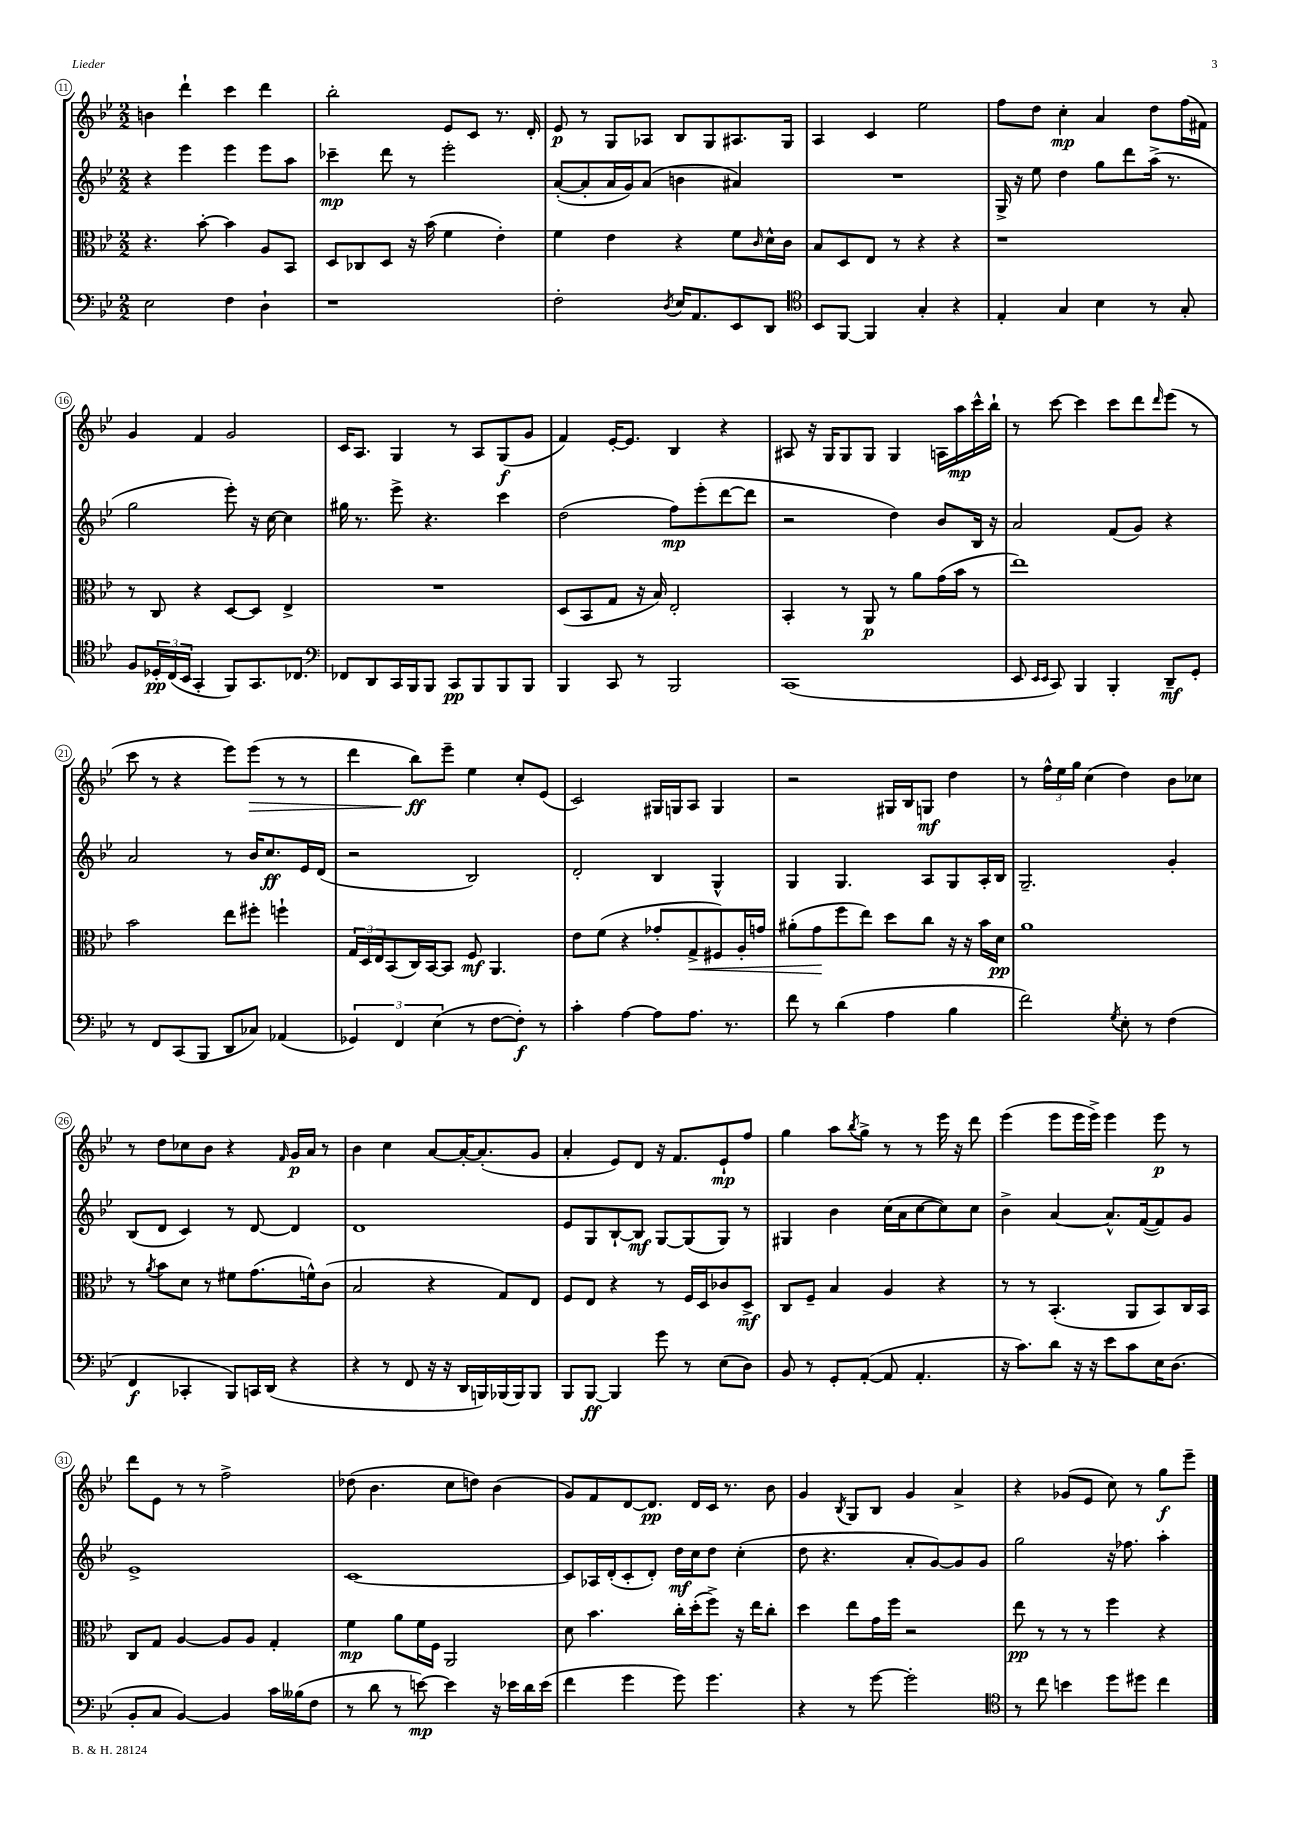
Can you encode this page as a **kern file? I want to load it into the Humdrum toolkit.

**kern	**dynam	**kern	**dynam	**kern	**dynam	**kern	**dynam
*part4	*part4	*part3	*part3	*part2	*part2	*part1	*part1
*staff4	*staff4	*staff3	*staff3	*staff2	*staff2	*staff1	*staff1
*clefF4	*	*clefC3	*	*clefG2	*	*clefG2	*
*k[b-e-]	*	*k[b-e-]	*	*k[b-e-]	*	*k[b-e-]	*
*M2/2	*	*M2/2	*	*M2/2	*	*M2/2	*
=11	=11	=11	=11	=11	=11	=11	=11
2E-\	.	4.r	.	4r	.	4bn\	.
.	.	.	.	4eee-\	.	4ddd`\	.
.	.	[8b-'\	.	.	.	.	.
4F\	.	4b-\]	.	4eee-\	.	4ccc\	.
4D`\	.	8A/L	.	8eee-\L	.	4ddd\	.
.	.	8BB-/J	.	8aa\J	.	.	.
=12	=12	=12	=12	=12	=12	=12	=12
1r	.	8D/L	.	4ccc-X~\	mp	2bb-'\	.
.	.	8C-X/	.	.	.	.	.
.	.	8D/J	.	8ddd\	.	.	.
.	.	16r	.	8r	.	.	.
.	.	(16b-\	.	.	.	.	.
.	.	4f\	.	2eee-'\	.	8e-/L	.
.	.	.	.	.	.	8c/J	.
.	.	4e-'\)	.	.	.	8.r	.
.	.	.	.	.	.	16d'/	.
=13	=13	=13	=13	=13	=13	=13	=13
2F'\	.	4f\	.	([8a'/L	.	8e-/	p
.	.	.	.	8a'/]	.	8r	.
.	.	4e-\	.	16a/L	.	8G/L	.
.	.	.	.	16g/J)	.	.	.
.	.	.	.	(8a/J	.	8A-X/J	.
8qD/	.	.	.	.	.	.	.
16E-/KL	.	4r	.	4bn\	.	8B-/L	.
8.AA/	.	.	.	.	.	.	.
.	.	.	.	.	.	8G/	.
8EE-/	.	8f\L	.	4a#X/)	.	8.A#X/	.
.	.	16qqc/	.	.	.	.	.
8DD/J	.	16d^^\L	.	.	.	.	.
.	.	16c\JJ	.	.	.	16G/Jk	.
=14	=14	=14	=14	=14	=14	=14	=14
*clefC4	*	*	*	*	*	*	*
8BB-/L	.	8B-/L	.	1r	.	4A/	.
[8FF/J	.	8D/	.	.	.	.	.
4FF/]	.	8E-/J	.	.	.	4c/	.
.	.	8r	.	.	.	.	.
4G'/	.	4r	.	.	.	2ee-\	.
4r	.	4r	.	.	.	.	.
=15	=15	=15	=15	=15	=15	=15	=15
4E-'/	.	1r	.	16G^/	.	8ff\L	.
.	.	.	.	16r	.	.	.
.	.	.	.	8ee-\	.	8dd\J	.
4G/	.	.	.	4dd\	.	4cc'\	mp
4B-\	.	.	.	8gg\L	.	4a/	.
.	.	.	.	8ddd\	.	.	.
8r	.	.	.	(16aa^\Jk	.	8dd\L	.
.	.	.	.	8.r	.	.	.
8G'/	.	.	.	.	.	(16ff\L	.
.	.	.	.	.	.	16f#X\JJ)	.
!!LO:LB:g=z
=16	=16	=16	=16	=16	=16	=16	=16
8F/L	.	8r	.	2gg\	.	4g/	.
24D-X'/L	pp	8C/	.	.	.	.	.
(24C/	.	.	.	.	.	.	.
24BB-/JJ	.	.	.	.	.	.	.
4GG'/	.	4r	.	.	.	4f/	.
8FF/L)	.	[8D/L	.	8eee-'\)	.	2g/	.
8.GG/	.	8D/J]	.	16r	.	.	.
.	.	.	.	[16cc\	.	.	.
.	.	4E-^/	.	4cc\]	.	.	.
8.C-X/J	.	.	.	.	.	.	.
=17	=17	=17	=17	=17	=17	=17	=17
*clefF4	*	*	*	*	*	*	*
8FF-X/L	.	1r	.	16gg#X\	.	16c/KL	.
.	.	.	.	8.r	.	8.A/J	.
8DD/	.	.	.	.	.	.	.
16CC/L	.	.	.	8eee-^\	.	4G/	.
16BBB-/J	.	.	.	.	.	.	.
8BBB-/J	.	.	.	4.r	.	.	.
8CC/L	pp	.	.	.	.	8r	.
8BBB-/	.	.	.	.	.	8A/L	.
8BBB-/	.	.	.	4ccc\	.	(8G/	f
8BBB-/J	.	.	.	.	.	8g/J	.
=18	=18	=18	=18	=18	=18	=18	=18
4BBB-/	.	(8D/L	.	(2dd\	.	4f/)	.
.	.	8BB-/	.	.	.	.	.
8CC/	.	8G/J	.	.	.	[16e-'/KL	.
.	.	.	.	.	.	8.e-/J]	.
8r	.	16r	.	.	.	.	.
.	.	16B-/)	.	.	.	.	.
2BBB-/	.	2E-'/	.	8ff\L)	mp	4B-/	.
.	.	.	.	(8eee-'\	.	.	.
.	.	.	.	[8ddd\	.	4r	.
.	.	.	.	8ddd\J]	.	.	.
=19	=19	=19	=19	=19	=19	=19	=19
(1CC	.	4BB-'/	.	2r	.	8A#X/	.
.	.	.	.	.	.	16r	.
.	.	.	.	.	.	16G/KL	.
.	.	8r	.	.	.	8G/	.
.	.	8AA/	p	.	.	8G/J	.
.	.	8r	.	4dd\)	.	4G/	.
.	.	8a\L	.	.	.	.	.
.	.	(16g\L	.	8b-/L	.	16An\LL	.
.	.	16b-\JJ	.	.	.	16aa\	mp
.	.	8r	.	16B-/Jk	.	16ccc^^\	.
.	.	.	.	16r	.	16bb-`\JJ	.
=20	=20	=20	=20	=20	=20	=20	=20
8EE-/	.	1ee-)	.	2a/	.	8r	.
16qqEE-/LL	.	.	.	.	.	.	.
16qqEE-/JJ	.	.	.	.	.	.	.
8CC/)	.	.	.	.	.	[8ccc\	.
4BBB-/	.	.	.	.	.	4ccc\]	.
4BBB-'/	.	.	.	(8f/L	.	8ccc\L	.
.	.	.	.	8g/J)	.	8ddd\	.
.	.	.	.	.	.	16qqddd/	.
8DD~/L	mf	.	.	4r	.	(8eee-\J	.
8GG'/J	.	.	.	.	.	8r	.
!!LO:LB:g=z
=21	=21	=21	=21	=21	=21	=21	=21
8r	.	2b-\	.	2a/	.	8ccc\	.
8FF/L	.	.	.	.	.	8r	.
(8CC/	.	.	.	.	.	4r	.
8BBB-/J	.	.	.	.	.	.	.
8DD/L	.	8ee-\L	.	8r	.	8eee-\L)	.
!	!	!	!	!	!	!	!LO:HP:b
8C-X/J)	.	8ff#X'\J	.	16b-/KL	.	(8eee-\J	>
.	.	.	.	8.cc/	ff	.	.
(4AA-X/	.	4ffn`\	.	.	.	8r	.
.	.	.	.	16e-/L	.	8r	.
.	.	.	.	(16d/JJ	.	.	.
=22	=22	=22	=22	=22	=22	=22	=22
6GG-X/)	.	24G/LL	.	2r	.	4ddd\	.
.	.	24D/	.	.	.	.	.
.	.	24E-/J	.	.	.	.	.
.	.	(8BB-/	.	.	.	.	.
6FF/	.	.	.	.	.	.	.
.	.	16C/L)	.	.	.	8bb-\L)	ff
.	.	[16BB-/J	.	.	.	.	.
(6E-\	.	.	.	.	.	.	.
.	.	8BB-/J]	.	.	.	8eee-~\J	]
8r	.	8F/	mf	2B-/)	.	4ee-\	.
[8F\L	.	4.AA/	.	.	.	.	.
8F'\J])	f	.	.	.	.	8cc'/L	.
8r	.	.	.	.	.	(8e-/J	.
=23	=23	=23	=23	=23	=23	=23	=23
4c'\	.	8e-\L	.	2d'/	.	2c/)	.
.	.	(8f\J	.	.	.	.	.
[4A\	.	4r	.	.	.	.	.
8A\L]	.	8g-X'/L	.	4B-/	.	16G#X/LL	.
.	.	.	.	.	.	16Gn/J	.
!	!	!	!LO:HP:b	!	!	!	!
8.A\J	.	8G^/	<	.	.	8A/J	.
.	.	8F#X/)	.	4G^^/	.	4G/	.
8.r	.	.	.	.	.	.	.
.	.	16A'/L	.	.	.	.	.
.	.	16gn/JJ	.	.	.	.	.
=24	=24	=24	=24	=24	=24	=24	=24
8f\	.	(8a#X'\L	.	4G/	.	2r	.
8r	.	8g\	.	.	.	.	.
(4d\	.	8ff\	[	4.G/	.	.	.
.	.	8ee-\J)	.	.	.	.	.
4A\	.	8dd\L	.	.	.	16G#X/LL	.
.	.	.	.	.	.	16B-/J	.
.	.	8cc\J	.	8A/L	.	8Gn/J	mf
4B-\	.	16r	.	8G/	.	4dd\	.
.	.	16r	.	.	.	.	.
.	.	16b-\LL	.	16A'/L	.	.	.
.	.	16d\JJ	pp	16B-/JJ	.	.	.
=25	=25	=25	=25	=25	=25	=25	=25
2f\)	.	1a	.	2.G~/	.	8r	.
.	.	.	.	.	.	24ff^^\LL	.
.	.	.	.	.	.	24ee-\	.
.	.	.	.	.	.	24gg\JJ	.
.	.	.	.	.	.	(4cc\	.
8qG/	.	.	.	.	.	.	.
8E-'\	.	.	.	.	.	4dd\)	.
8r	.	.	.	.	.	.	.
(4F\	.	.	.	4g'/	.	8b-\L	.
.	.	.	.	.	.	8cc-X\J	.
!!LO:LB:g=z
=26	=26	=26	=26	=26	=26	=26	=26
4FF/	f	8r	.	(8B-/L	.	8r	.
.	.	8qa/	.	.	.	.	.
.	.	8b-\L	.	8d/J	.	8dd\L	.
4CC-X'/	.	8d\J	.	4c/)	.	8cc-X\	.
.	.	8r	.	.	.	8b-\J	.
8BBB-/L)	.	8f#X\L	.	8r	.	4r	.
16CCn/L	.	(8.g\	.	[8d/	.	.	.
(16DD/JJ	.	.	.	.	.	.	.
.	.	.	.	.	.	16qqf/	.
4r	.	.	.	4d/]	.	16g/LL	p
.	.	16fn^^\k)	.	.	.	16a/JJ	.
.	.	(8c\J	.	.	.	8r	.
=27	=27	=27	=27	=27	=27	=27	=27
4r	.	2B-/	.	1d	.	4b-\	.
8r	.	.	.	.	.	4cc\	.
8FF/	.	.	.	.	.	.	.
16r	.	4r	.	.	.	[8a/L	.
16r	.	.	.	.	.	.	.
16DD/LL	.	.	.	.	.	16a'/K_	.
16BBBn/)	.	.	.	.	.	(8.a'/]	.
(16BBB-X/	.	8G/L)	.	.	.	.	.
16BBB-/J)	.	.	.	.	.	.	.
8BBB-/J	.	8E-/J	.	.	.	8g/J	.
=28	=28	=28	=28	=28	=28	=28	=28
8BBB-/L	.	8F/L	.	8e-/L	.	4a'/	.
[8BBB-/J	ff	8E-/J	.	8G/	.	.	.
4BBB-/]	.	4r	.	[8B-`/	.	8e-/L)	.
.	.	.	.	8B-/J]	mf	8d/J	.
8g\	.	8r	.	[8G/L	.	16r	.
.	.	.	.	.	.	8.f/L	.
8r	.	16F/LL	.	(8G/]	.	.	.
.	.	16D/J	.	.	.	.	.
(8E-\L	.	8c-X/	.	8G/J)	.	8e-`/	mp
8D\J)	.	8D^/J	mf	8r	.	8ff/J	.
=29	=29	=29	=29	=29	=29	=29	=29
8BB-/	.	8C/L	.	4G#X/	.	4gg\	.
8r	.	8F~/J	.	.	.	.	.
8GG'/L	.	4B-/	.	4b-\	.	8aa\L	.
.	.	.	.	.	.	8qbb-/	.
([8AA'/J	.	.	.	.	.	8gg^\J	.
8AA/]	.	4A/	.	(16cc\LL	.	8r	.
.	.	.	.	16a\J	.	.	.
4.AA'/	.	.	.	[8cc\	.	8r	.
.	.	4r	.	8cc\])	.	16eee-\	.
.	.	.	.	.	.	16r	.
.	.	.	.	8cc\J	.	8ddd\	.
=30	=30	=30	=30	=30	=30	=30	=30
16r	.	8r	.	4b-^\	.	(4eee-\	.
8.c\L)	.	.	.	.	.	.	.
.	.	8r	.	.	.	.	.
8d\J	.	(4.BB-'/	.	[4a/	.	8eee-\L	.
16r	.	.	.	.	.	16eee-\L	.
16r	.	.	.	.	.	16eee-^\JJ)	.
8e-\L	.	.	.	8.a^^/L]	.	4eee-\	.
8c\	.	8AA/L	.	.	.	.	.
.	.	.	.	([16f/k	.	.	.
16E-\K	.	8BB-/)	.	8f/])	.	8eee-\	p
(8.D\J	.	.	.	.	.	.	.
.	.	16C/L	.	8g/J	.	8r	.
.	.	16BB-/JJ	.	.	.	.	.
!!LO:LB:g=z
=31	=31	=31	=31	=31	=31	=31	=31
8BB-'/L	.	8C/L	.	1e-^	.	8ddd\L	.
8C/J	.	8G/J	.	.	.	8e-\J	.
[4BB-/)	.	[4A/	.	.	.	8r	.
.	.	.	.	.	.	8r	.
4BB-/]	.	8A/L]	.	.	.	2ff^\	.
.	.	8A/J	.	.	.	.	.
16c\LL	.	4G'/	.	.	.	.	.
(16B--X\J	.	.	.	.	.	.	.
8F\J	.	.	.	.	.	.	.
=32	=32	=32	=32	=32	=32	=32	=32
8r	.	4f\	mp	[1c	.	(8dd-X\	.
8d\	.	.	.	.	.	4.b-\	.
8r	.	8a\L	.	.	.	.	.
[8en\)	mp	16f\L	.	.	.	.	.
.	.	16F\JJ	.	.	.	.	.
4e\]	.	2AA/	.	.	.	8cc\L	.
.	.	.	.	.	.	8ddn\J)	.
16r	.	.	.	.	.	(4b-\	.
16e-X\LL	.	.	.	.	.	.	.
16d\	.	.	.	.	.	.	.
(16e-\JJ	.	.	.	.	.	.	.
=33	=33	=33	=33	=33	=33	=33	=33
4f\	.	8d\	.	8c/L]	.	8g/L)	.
.	.	4.b-\	.	16A-X/L	.	8f/	.
.	.	.	.	(16d'/J	.	.	.
4g\	.	.	.	8c'/	.	[8d/	.
.	.	.	.	8d'/J)	.	8.d/J]	pp
8g\)	.	16cc'\LL	.	16dd\LL	mf	.	.
.	.	(16dd'\J	.	16cc\J	.	16d/LL	.
4.g\	.	8ff^\J)	.	8dd\J	.	16c/JJ	.
.	.	.	.	.	.	8.r	.
.	.	16r	.	(4cc'\	.	.	.
.	.	16ee-\KL	.	.	.	.	.
.	.	8cc'\J	.	.	.	8b-\	.
=34	=34	=34	=34	=34	=34	=34	=34
4r	.	4dd\	.	8dd\	.	4g/	.
.	.	.	.	4.r	.	.	.
.	.	.	.	.	.	8qB-/	.
8r	.	8ee-\L	.	.	.	8G/L	.
[8g\	.	16g\L	.	.	.	8B-/J	.
.	.	16ff\JJ	.	.	.	.	.
2g'\]	.	2r	.	8a'/L	.	4g/	.
.	.	.	.	[8g/)	.	.	.
.	.	.	.	8g/]	.	4a^/	.
.	.	.	.	8g/J	.	.	.
=35	=35	=35	=35	=35	=35	=35	=35
*clefC4	*	*	*	*	*	*	*
8r	.	8ee-\	pp	2gg\	.	4r	.
8cc\	.	8r	.	.	.	.	.
4bn\	.	8r	.	.	.	(8g-X/L	.
.	.	8r	.	.	.	8e-/J	.
8dd\L	.	4ff\	.	16r	.	8cc\)	.
.	.	.	.	8.ff-X\	.	.	.
8dd#X\J	.	.	.	.	.	8r	.
4cc\	.	4r	.	4aa'\	.	8gg\L	f
.	.	.	.	.	.	8eee-~\J	.
==	==	==	==	==	==	==	==
*-	*-	*-	*-	*-	*-	*-	*-
